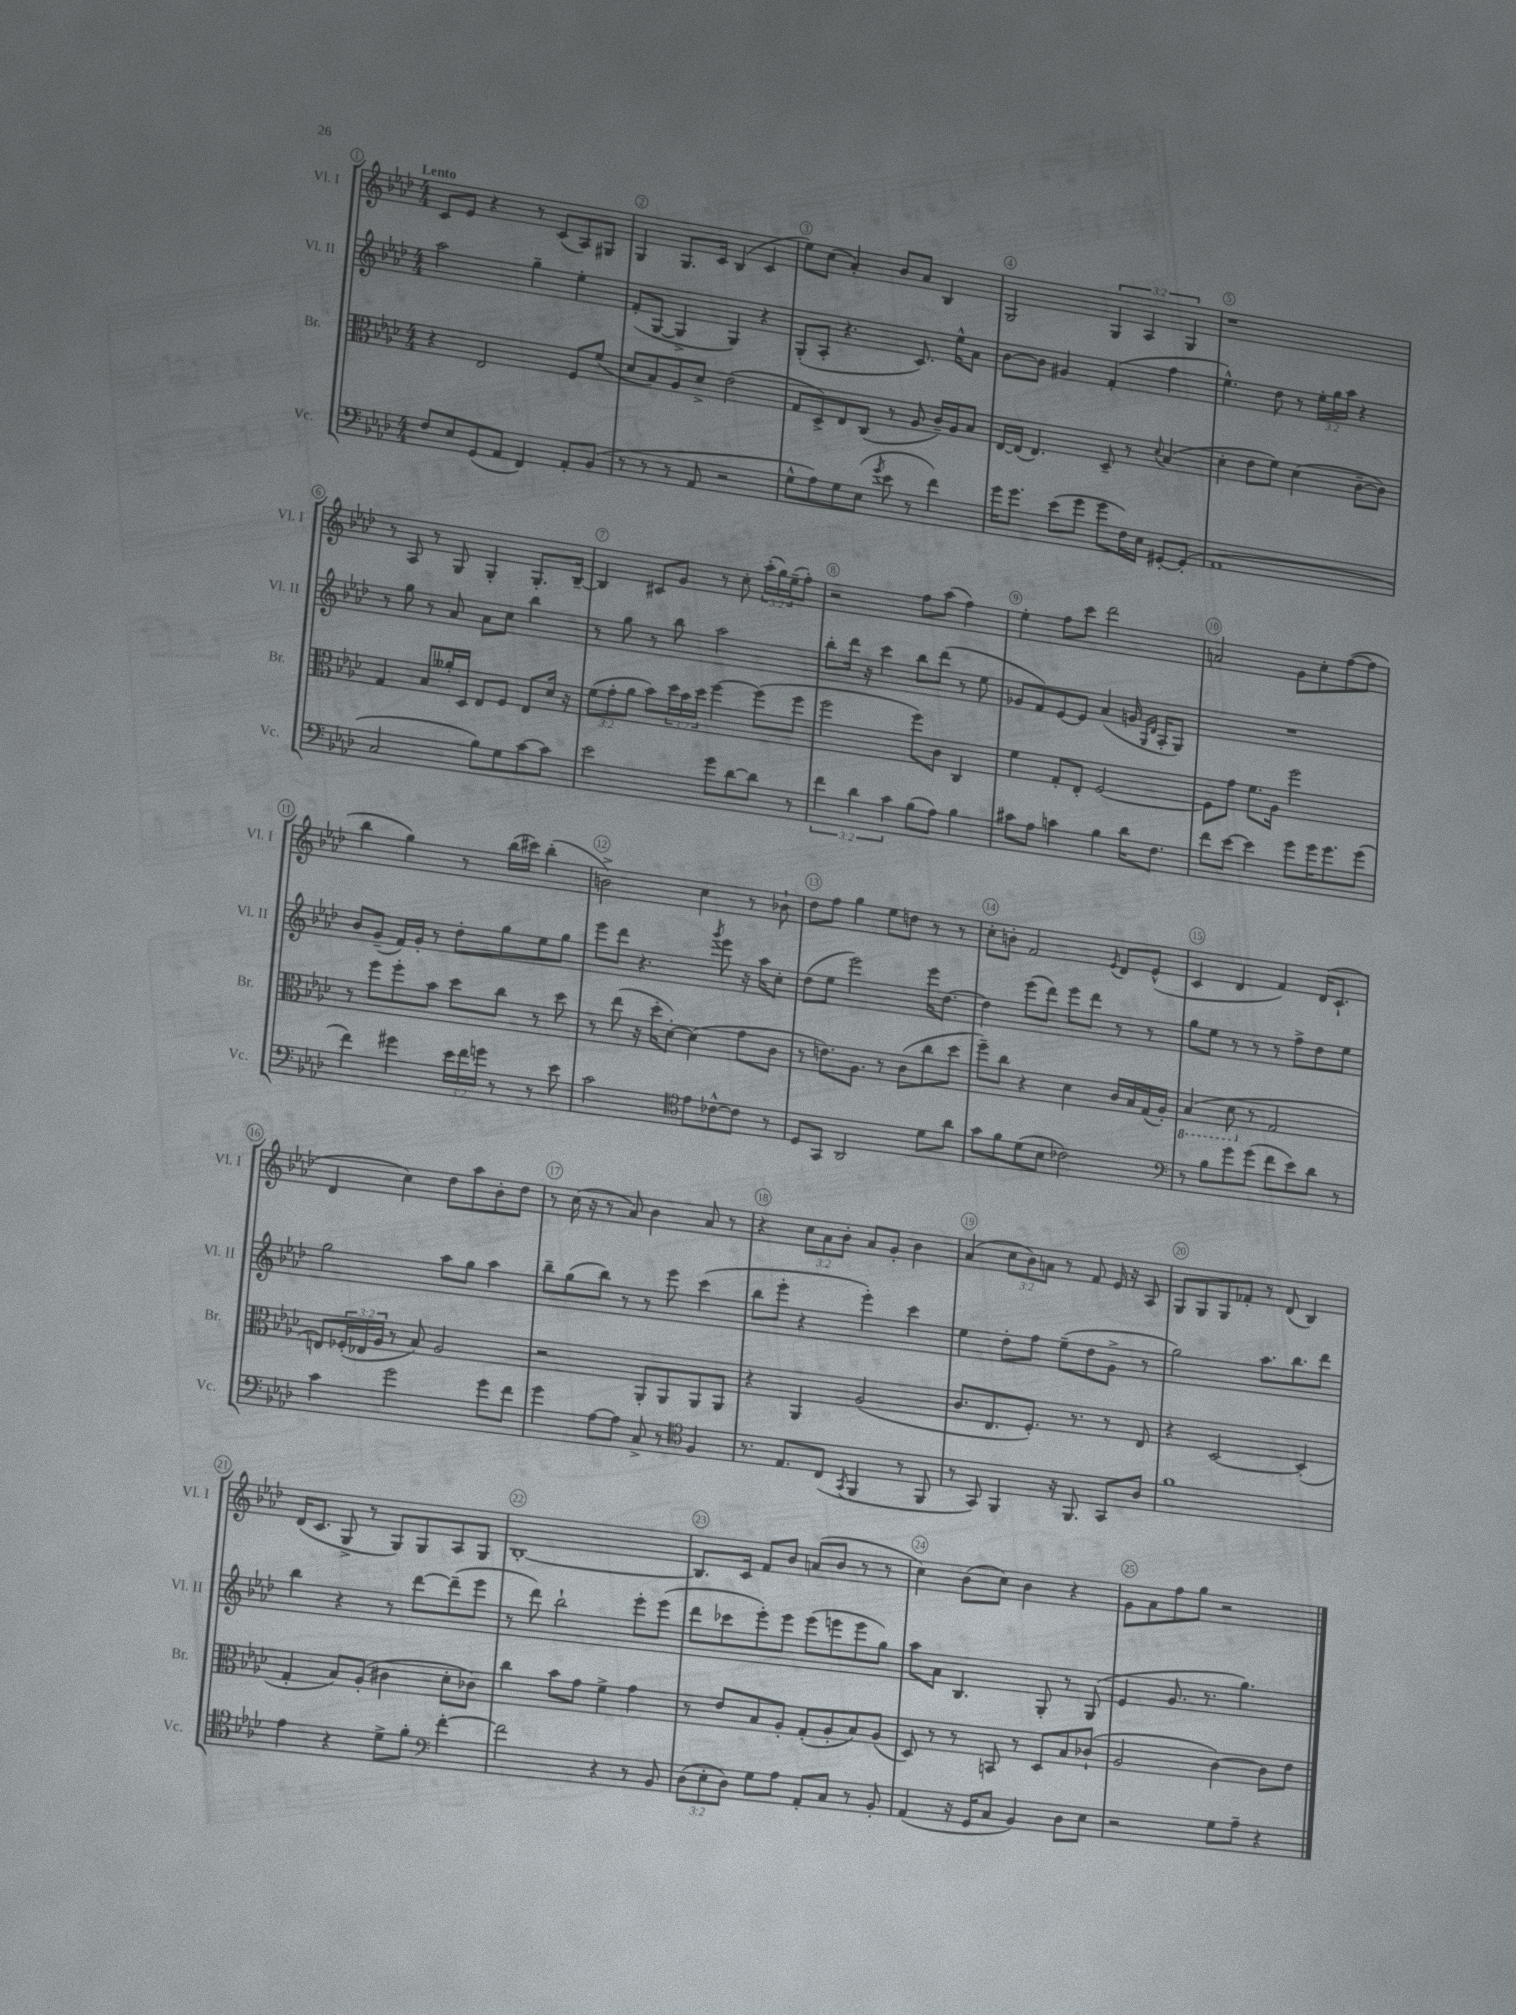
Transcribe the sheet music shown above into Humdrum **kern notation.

**kern	**kern	**kern	**kern
*staff4	*staff3	*staff2	*staff1
*clefF4	*clefC3	*clefG2	*clefG2
*k[b-e-a-d-]	*k[b-e-a-d-]	*k[b-e-a-d-]	*k[b-e-a-d-]
*M4/4	*M4/4	*M4/4	*M4/4
8F	4r	2aa-	8c
8E-	.	.	8e-
(8GG	2E-	.	4r
8AA-	.	.	.
4FF)	.	4gg~	8r
.	.	.	(8c
8AA-'	8F	4ee-'	8A-)
(8BB-	(8f	.	8G#
=	=	=	=
8r	8d-	(8f'	4G
8r	8B-)	[8G	.
8r	8A-	4G^]	8.G
8AA-	8d-^	.	.
.	.	.	16c
2r	(2e-	4G)	(4B-
.	.	4r	4c
=	=	=	=
8G^^	8G	(8G'	8ee-)
8A-)	8D-^)	8A-'	(8cc
8G	8E-	4.r	4a-')
(8E-	(8C	.	.
8qg	.	.	.
8e-	8r	.	8b-
8r	8A-	8.c)	8a-
4f)	16c~)	.	4B-
.	16A-	16ee-^^	.
.	8B-	8a-	.
=	=	=	=
16g	[16E-	[8b-	2G
8.g	(16E-]	.	.
.	4.E-)	8b-]	.
(8e-	.	4g#	.
8g	.	.	.
8g	8D-~	(4f'	6G
16F)	8r	.	.
.	.	.	6A-
16E-	.	.	.
.	8qqd-	.	.
[8GG#'	(4B-	4ff	.
.	.	.	6G
(8GG#']	.	.	.
=	=	=	=
1AA-	4d-'	4.ee-^^)	1r
.	8e-	.	.
.	8f)	8dd-	.
.	(4d-	8r	.
.	.	24ee-'	.
.	.	24gg	.
.	.	24aa-	.
.	[8c~	4r	.
.	8c])	.	.
=	=	=	=
2C	4G	8r	8r
.	.	8gg	8A-
.	8B-	8r	8r
.	16a--'	8a-	8G
.	16D-	.	.
8B-)	8E-	8a-	4G'
8G	8F	8cc	.
[8c	8E-	4bb-	8.G'
8c]	16d-	.	.
.	16r	.	[16B-~
=	=	=	=
2e-	(12f	8r	4B-]
.	12g'	.	.
.	.	8gg	.
.	12a-	.	.
.	8b-)	8r	8c#
.	24dd-	8bb-	8g
.	24b-	.	.
.	24dd-	.	.
8g	[4ff	2aa-	8r
[8d-	.	.	8cc'
8d-]	(8ff]	.	(24aa-'
.	.	.	24gg)
.	.	.	(24ee-~
8r	8ff	.	8ff')
=	=	=	=
6f	2ff	8bb-'	2r
.	.	16ddd-	.
6d-	.	.	.
.	.	16r	.
.	.	4ccc	.
6c	.	.	.
(8B-	8ff)	8bb-	8ff
8A-)	8c	(8ddd-	(8aa-
4B-	4C	8r	4ff)
.	.	8ee-	.
=	=	=	=
8c#	4f	8g-	4ee-'
8A-	.	8f)	.
4c	8G'	[8e-	8ff
.	8E-'	8e-]	8ccc
4B-	[2F	(4a-	2ddd-
16d-	.	16g	.
.	.	16qqG	.
.	.	16qqd-	.
8.F	.	16A-'	.
.	.	8G)	.
=	=	=	=
8f	8F]	1r	2a
[8e-	8g	.	.
4e-]	8.f	.	.
.	16A-	.	.
8g	2ff	.	8g
16g	.	.	8cc'
8.g	.	.	.
.	.	.	([8ff
(8g	.	.	8ff]
=	=	=	=
4f)	8r	8b-	4bb-
.	8ff	(8g~	.
4g#	8ff'	16f)	4gg)
.	.	16g'	.
.	8b-	8r	.
24e-	8dd-	8dd-'	8r
24f	.	.	.
24g	.	.	.
8r	8cc	8gg	(16bb-
.	.	.	16ccc#)
8r	8r	8ee-	(4bb-'
8e-	8dd-	8gg	.
=	=	=	=
2c	8r	8eee-	2b^)
.	(8ee-	8ddd-	.
.	16r	4.r	.
.	16dd-'	.	.
.	[8d-')	.	.
*clefC4	*	*	*
8e-	(4d-]	.	4cc
.	.	8qggg	.
[8c-^^	.	8eee-	.
8c-]	8g	16r	8r
.	.	16aa-	.
8r	8c	8cc'	8b-`
=	=	=	=
8D-	8r	(8dd-	8dd-
8GG	8.e)	8ee-	8ff
2AA-	.	2eee-)	4gg
.	8.A-	.	.
.	8r	.	8ee-
.	(8c	.	8dd
8d-	8cc	16eee-	8r
.	.	[8.dd-	.
8a-	8dd-	.	8r
=	=	=	=
8g	8ff~)	4dd-]	8cc'
8f	8cc	.	8b'
(8d-	4r	(8eee-	2f
8B-	.	8ddd-)	.
2c-)	4d-	8eee-	.
.	.	8ddd-	.
.	.	.	8qe-
.	16c	8r	8d-
.	16B-	.	.
.	(16G	8r	(8e-^^
.	16A-')	.	.
=	=	=	=
*clefF4	*	*	*
8r	(4BB-	8gg	4c
8B-	.	8ee-	.
8g	8D-	8r	4d-
(8g	8r	8r	.
8f	2G	8r	4f)
8e-)	.	8ff^	.
8d-	.	8dd-	(16d-
.	.	.	8.c`
8r	.	8ee-	.
=	=	=	=
4c	8E)	2gg	4d-
.	(24F-'	.	.
.	24E-	.	.
.	24A-	.	.
2g	8r	.	4cc)
.	8B-)	.	.
.	2A-	8aa-	8dd-
.	.	8gg	8aa-
8g	.	4aa-	8b-'
8f	.	.	8dd-
=	=	=	=
4g	2r	8bb-~	8r
.	.	(8gg	(16cc
.	.	.	16r
[8A-	.	8bb-)	8r
8A-]	.	8r	8a-)
8C^	8AA-'	8r	4b-
8r	8AA-	8eee-	.
*clefC4	*	*	*
4F	8AA-	(4ccc	8a-
.	8AA-	.	8r
=	=	=	=
8.r	4r	8bb-	4r
.	.	8eee-'	.
8.E-	.	.	.
.	4AA-	4r	12cc
.	.	.	12a-
(8C	.	.	.
.	.	.	12b-'
8qGG	.	.	.
4FF	(2A-	4eee-')	8a-
.	.	.	8g'
8r	.	4ccc	4b-
8FF	.	.	.
=	=	=	=
8r	8.c	4ee-	(4a-
8GG)	.	.	.
.	8.E-	.	.
4FF	.	8dd-'	12cc
.	.	.	12b-)
.	8.F')	8ff	.
.	.	.	12a
16r	.	(8ee-~	8r
8.FF	8.r	.	.
.	.	8dd-	8f
8GG	8r	8g^	16e-
.	.	.	16r
8A-	8E-	8r	8A-
=	=	=	=
1f	4r	2gg)	8G
.	.	.	8G
.	[2D-	.	8G
.	.	.	8f-'
.	.	8.aa-	8r
.	.	.	(8d-
.	.	8.bb-	.
.	(4D-']	.	4B-)
.	.	8ddd-	.
=	=	=	=
4e-	4G'	4bb-	(16d-
.	.	.	8.c
4r	8B-)	4r	8G^
.	(8A-'	.	8r
8d-^	4c#	8r	8G)
8f'	.	[8ddd-	8G
*clefF4	*	*	*
[4f'	8d-'	(8ddd-~]	8A-
.	8c-)	8eee-	8G
=	=	=	=
2f]	4cc	8r	[1B-'
.	.	8ddd-)	.
.	8b-	2bb-`	.
.	8g	.	.
4r	4f^	.	.
8r	4g	8eee-'	.
8BB-	.	(8eee-	.
=	=	=	=
(12D-	8r	8ddd-	8.B-]
12E-'	.	.	.
.	8e-	8ccc-	.
12D-)	.	.	.
.	.	.	16c
8G	8B-	8eee-')	8f
8A-	8A-'	8eee-	8b-
8AA-'	(8G'	(8eee-	(8a
8C	8A-'	8eee	8b-
8r	8B-)	8eee	8r
8BB-'	(8A-	8gg)	8r
=	=	=	=
(4AA-	8D-)	8aa-	4cc)
.	8r	8a-	.
16r	8r	4.B-	(8b-
16GG	.	.	.
8C	8BB	.	8cc)
4BB-)	8r	.	4b-
.	8D-	8G'	.
8D-	8B-	8r	4r
8E-	(8c-`	(8G	.
=	=	=	=
2r	2A-	4e-	8g
.	.	.	8a-
.	.	8.g	8ff
.	.	.	8gg
.	.	8.r	.
8G	[4c)	.	2r
8A-~	.	4.gg)	.
4r	8c]	.	.
.	8e-	.	.
==	==	==	==
*-	*-	*-	*-
